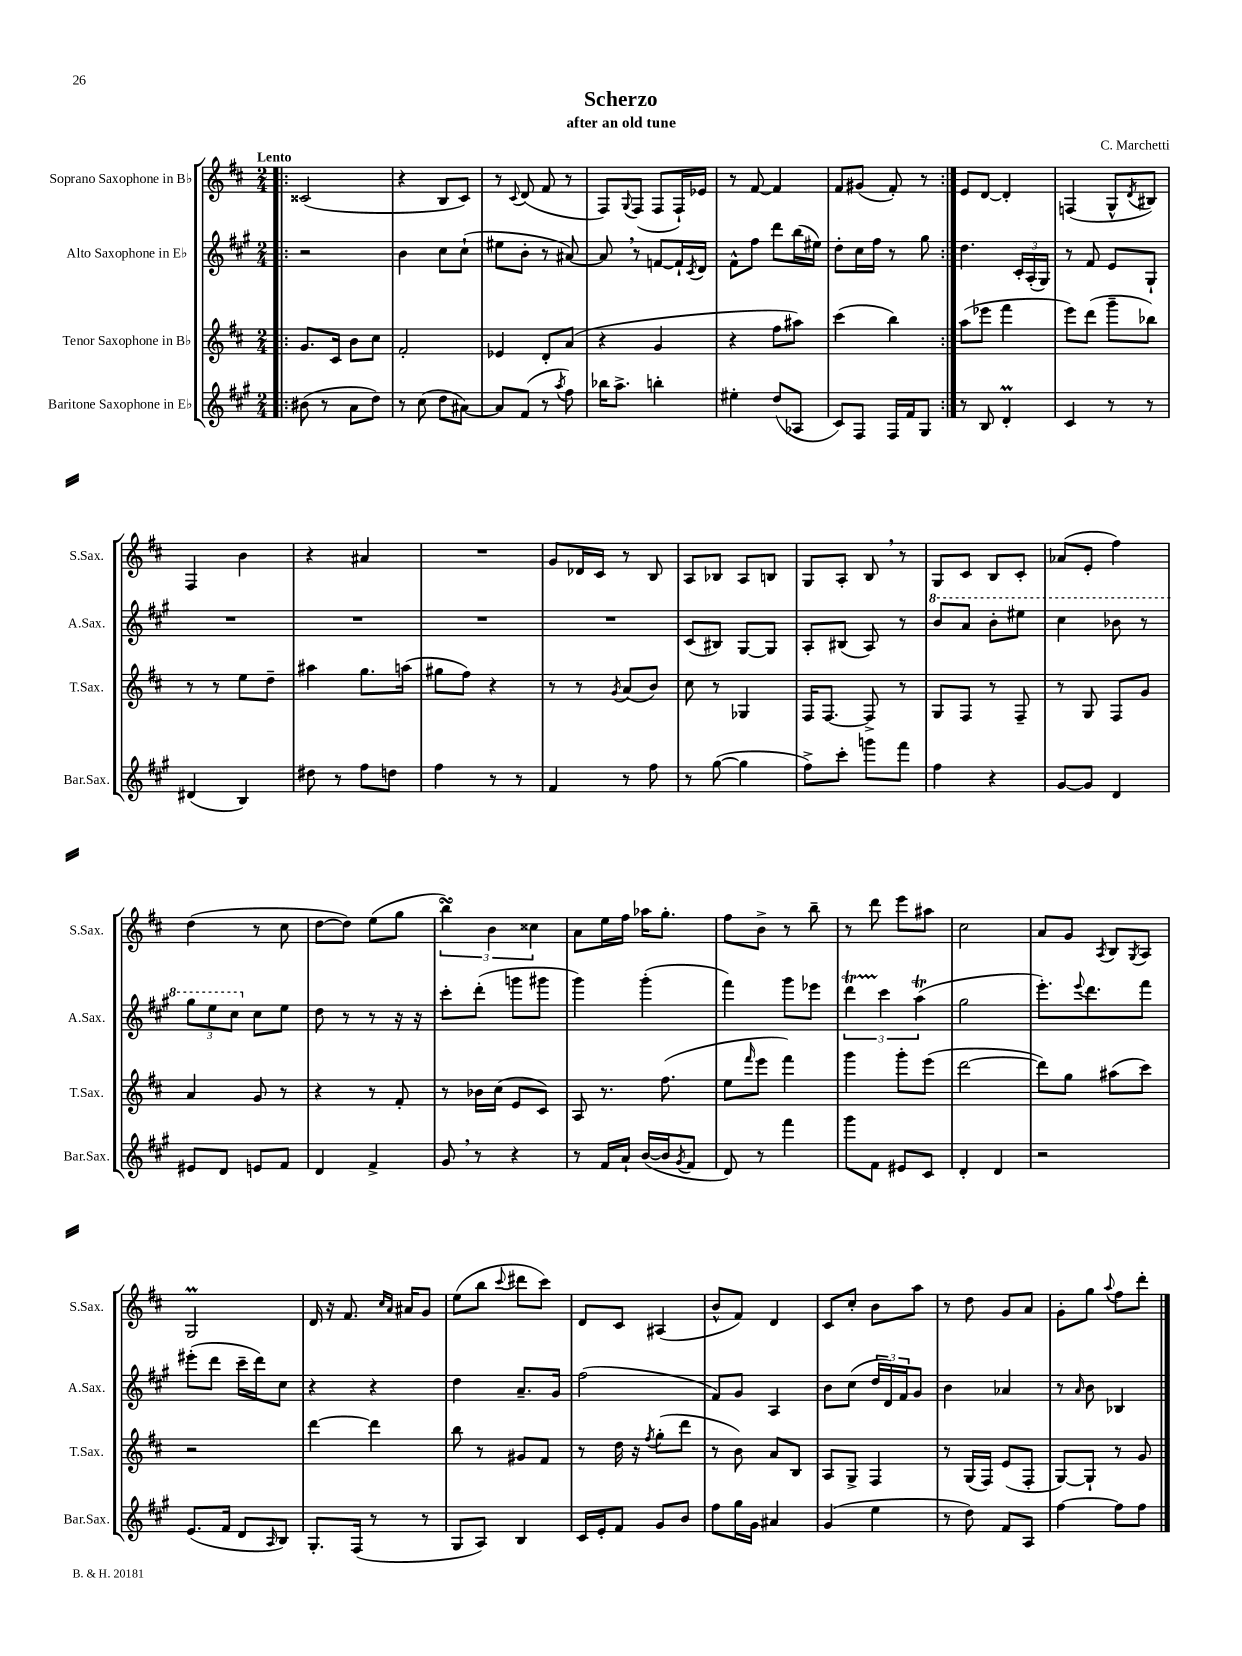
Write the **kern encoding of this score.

**kern	**kern	**kern	**kern
*part4	*part3	*part2	*part1
*staff4	*staff3	*staff2	*staff1
*I"Baritone Saxophone in E♭	*I"Tenor Saxophone in B♭	*I"Alto Saxophone in E♭	*I"Soprano Saxophone in B♭
*I'Bar.Sax.	*I'T.Sax.	*I'A.Sax.	*I'S.Sax.
*clefG2	*clefG2	*clefG2	*clefG2
*k[f#c#g#]	*k[f#c#]	*k[f#c#g#]	*k[f#c#]
*M2/4	*M2/4	*M2/4	*M2/4
=1!|:	=1!|:	=1!|:	=1!|:
!	!	!	!LO:TX:a:B:t=Lento
(8b#X\	8.g/L	2r	(2c##X/
8r	.	.	.
.	16c#/Jk	.	.
8a\L	8b\L	.	.
8dd\J)	8cc#\J	.	.
=2	=2	=2	=2
8r	2f#'/	4b\	4r
(8cc#\	.	.	.
8dd\L	.	8cc#\L	8B/L
[8a#X\J)	.	(8cc#`\J	8c#/J)
=3	=3	=3	=3
8a#/L]	4e-X/	8ee#X\L	8r
.	.	.	8qqc#/
(8f#/J	.	8b'\J	(8d/
8r	8d'/L	8r	8f#/
8qaa/	.	.	.
8ff#\)	(8a/J	[8a#X/)	8r
=4	=4	=4	=4
16bb-X\KL	4r	8a#,/]	8F#/L)
8.aa^\J	.	.	.
.	.	.	8qqG/
.	.	8r	(8F#/J
4bbn'\	4g/	[8fn/L	8F#/L
.	.	16f`/L]	16F#`/L)
.	.	8qc#/	.
.	.	16d/JJ	16e-X/JJ
=5	=5	=5	=5
4ee#X'\	4r	8f#^^\L	8r
.	.	8ff#\J	[8f#/
(8dd/L	8ff#\L	8ddd\L	4f#/]
8A-X/J	8aa#X\J)	(16bb\L	.
.	.	16ee#X\JJ)	.
=6	=6	=6	=6
8c#/L)	(4ccc#\	8dd'\L	8f#/L
8F#/J	.	16cc#\L	(8g#X/J
.	.	16ff#\JJ	.
16F#/LL	4bb\)	8r	8f#'/)
16f#/J	.	.	.
8G#/J	.	8gg#\	8r
=7:|!	=7:|!	=7:|!	=7:|!
8r	(8aa\L	4.dd\	8e/L
8B/	8eee-X\J	.	[8d/J
4dM'/	4fff#\	.	4d'/]
.	.	24c#'/LL	.
.	.	(24A'/	.
.	.	24G#/JJ)	.
=8	=8	=8	=8
4c#/	8eee\L)	8r	(4Fn/
.	(8ddd\J	8f#/	.
8r	8ggg~\L	8e/L	8G^^/L
.	.	.	8qd/
8r	8bb-X\J)	8G#`/J	8B#X/J)
!!LO:LB:g=z
=9	=9	=9	=9
(4d#X/	8r	2r	4F#/
.	8r	.	.
4B/)	8ee\L	.	4b\
.	8dd~\J	.	.
=10	=10	=10	=10
8dd#X\	4aa#X\	2r	4r
8r	.	.	.
8ff#\L	8.gg\L	.	4a#X/
8ddn\J	.	.	.
.	(16aan\Jk	.	.
=11	=11	=11	=11
4ff#\	8gg#X\L	2r	2r
.	8ff#\J)	.	.
8r	4r	.	.
8r	.	.	.
=12	=12	=12	=12
4f#/	8r	2r	8g/L
.	8r	.	16d-X/L
.	.	.	16c#/JJ
.	8qg/	.	.
8r	(8a/L	.	8r
8ff#\	8b/J)	.	8B/
=13	=13	=13	=13
8r	8cc#\	(8c#/L	8A/L
([8gg#\	8r	8B#X/J)	8B-X/J
4gg#\]	4G-X/	[8G#/L	8A/L
.	.	8G#/J]	8Bn/J
=14	=14	=14	=14
8ff#^\L)	16F#/KL	8A'/L	8G/L
.	[8.F#/J	.	.
8ccc#'\J	.	(8B#X/J	8A'/J
8gggn\L	8F#^/]	8A/)	8B,/
8fff#\J	8r	8r	8r
=15	=15	=15	=15
*	*	*8va	*
4ff#\	8G/L	8bb/L	8G/L
.	8F#/J	8aa/J	8c#/J
4r	8r	8bb'\L	8B/L
.	8F#~/	8eee#X\J	8c#'/J
=16	=16	=16	=16
[8g#/L	8r	4ccc#\	(8a-X/L
8g#/J]	8G/	.	8e'/J
4d/	8F#/L	8bb-X\	4ff#\)
.	8g/J	8r	.
!!LO:LB:g=z
=17	=17	=17	=17
8e#X/L	4a/	12ggg#\L	(4dd\
.	.	12eee\	.
8d/J	.	.	.
.	.	12ccc#\J	.
*	*	*X8va	*
8en/L	8g/	8cc#\L	8r
8f#/J	8r	8ee\J	8cc#\
=18	=18	=18	=18
4d/	4r	8dd\	[8dd\L
.	.	8r	8dd\J])
4f#^/	8r	8r	(8ee\L
.	8f#'/	16r	8gg\J
.	.	16r	.
=19	=19	=19	=19
8g#,/	8r	8ccc#'\L	6bbsSSS\)
8r	16b-X\LL	(8ddd'\J	.
.	.	.	6b\
.	(16cc#\JJ	.	.
4r	8e/L	8gggn\L	.
.	.	.	6cc##X\
.	8c#/J)	8ggg#X\J	.
=20	=20	=20	=20
8r	8A/	4ggg#\)	8a\L
16f#/LL	8.r	.	16ee\L
16a`/JJ	.	.	16ff#\JJ
([16b/LL	.	(4ggg#'\	16aa-X\KL
16b/J]	(8.ff#\	.	8.gg'\J
8qg#/	.	.	.
8f#/J	.	.	.
=21	=21	=21	=21
8d/)	8ee\L	4fff#\)	8ff#\L
.	16qqfff#/	.	.
8r	8eee\J	.	8b^\J
4fff#\	4fff#\)	8ggg#\L	8r
.	.	8eee-X\J	8bb~\
=22	=22	=22	=22
8ggg#\L	4ggg\	6dddT\	8r
8f#\J	.	.	8ddd\
.	.	6ccc#\	.
8e#X/L	8ggg'\L	.	8eee\L
.	.	(6aaT\	.
8c#/J	(8eee\J	.	8aa#X\J
=23	=23	=23	=23
4d'/	[2ddd\	2gg#\	2cc#\
4d/	.	.	.
=24	=24	=24	=24
2r	8ddd\L])	8.eee'\L)	8a/L
.	8gg\J	.	8g/J
.	.	8qqeee/	.
.	.	8.ddd\	.
.	.	.	8qA/
.	(8aa#X\L	.	8B/L
.	.	.	8qG/
.	8ccc#\J)	8fff#\J	8A/J
!!LO:LB:g=z
=25	=25	=25	=25
(8.e/L	2r	(8eee#X'\L	2GM/
.	.	8ddd\J	.
16f#/Jk	.	.	.
8d/L	.	16ccc#~\LL	.
.	.	16ddd\J)	.
16qqA/	.	.	.
8B/J)	.	8cc#\J	.
=26	=26	=26	=26
8.G#'/L	[4ddd\	4r	16d/
.	.	.	16r
.	.	.	8.f#/
(16F#/Jk	.	.	.
8r	4ddd\]	4r	.
.	.	.	16qqcc#/LL
.	.	.	16qqa/JJ
.	.	.	16a#X/KL
8r	.	.	8g/J
=27	=27	=27	=27
8G#/L	8bb\	4dd\	(8ee\L
8A/J)	8r	.	8bb\J
.	.	.	8qqccc#/
4B/	8g#X/L	8.a~/L	8ddd#X\L
.	8f#/J	.	8ccc#\J)
.	.	16g#/Jk	.
=28	=28	=28	=28
16c#/LL	8r	(2ff#\	8d/L
16e'/J	.	.	.
8f#/J	16dd\	.	8c#/J
.	16r	.	.
.	8qff#/	.	.
8g#/L	(8gg'\L	.	(4A#X/
8b/J	8ddd\J	.	.
=29	=29	=29	=29
8ff#\L	8r	8f#/L)	8b^^/L
16gg#\L	8b\)	8g#/J	8f#/J)
16g#\JJ	.	.	.
4a#X/	8a/L	4A/	4d/
.	8B/J	.	.
=30	=30	=30	=30
(4g#/	8A/L	8b\L	8c#/L
.	8G^/J	(8cc#\J	8cc#'/J
4ee\	4F#/	24dd/LL	8b\L
.	.	24d/)	.
.	.	24f#/J	.
.	.	8g#/J	8aa\J
=31	=31	=31	=31
8r	8r	4b\	8r
8dd\)	(16G/LL	.	8dd\
.	16F#/JJ)	.	.
8f#/L	(8e/L	4a-X/	8g/L
8A/J	8F#'/J	.	8a/J
=32	=32	=32	=32
[4ff#\	[8G/L)	8r	8g'\L
.	.	16qqa/	.
.	8G`/J]	8b\	8gg\J
.	.	.	8qqaa/
8ff#\L]	8r	4B-X/	8ff#\L
8ff#\J	8g/	.	8ddd'\J
==	==	==	==
*-	*-	*-	*-
